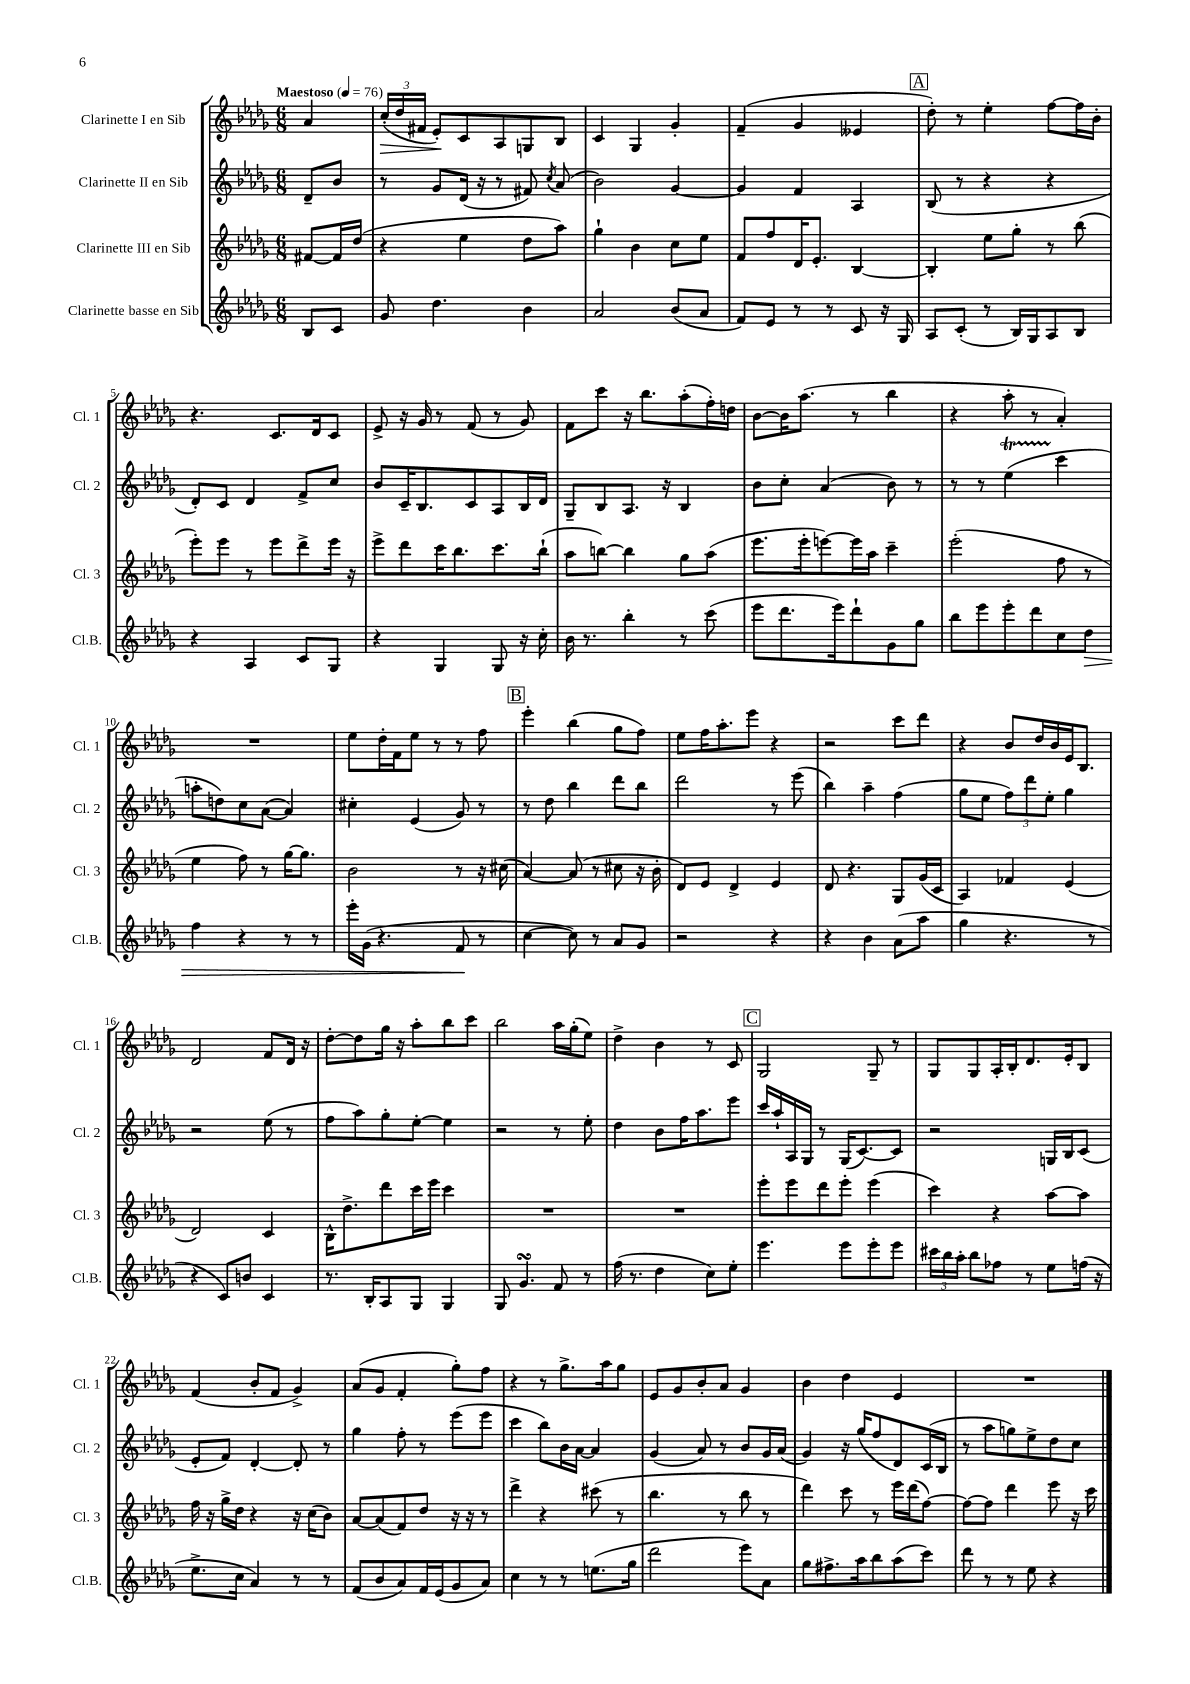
<<
\new StaffGroup <<
\new Staff = "s0" \with { instrumentName = "Clarinette I en Sib" shortInstrumentName = "Cl. 1" } {
    \clef treble \key des \major \numericTimeSignature \time 6/8 \partial 4 \tempo "Maestoso" 4 = 76
    \autoBeamOff aes'4 |
    \tuplet 3/2 { c''16[-.\>( des''16 fis'16] } ees'8[-.\!) c'8 aes8 g8 bes8] |
    c'4 ges4 ges'4-. |
    f'4--( ges'4 eeses'4 |
    \mark \markup { \box "A" } des''8-.) r8 ees''4-. f''8[~ f''16 bes'16]-. |
    r4. c'8.[ des'16 c'8] |
    ees'8-> r16 ges'16 r8 f'8( r8 ges'8) |
    f'8[ c'''8] r16 bes''8.[ aes''8-.( f''16-.) d''16] |
    bes'8[~ bes'16 aes''8.]( r8 bes''4 |
    r4 aes''8-. r8 aes'4-.) |
    R2. |
    ees''8[ des''16-. f'16 ees''8] r8 r8 f''8 |
    \mark \markup { \box "B" } ees'''4-. bes''4( ges''8[ f''8]) |
    ees''8[ f''16 aes''8.-. ees'''8] r4 |
    r2 c'''8[ des'''8] |
    r4 bes'8[ des''16 bes'16 ees'16 bes8.] |
    des'2 f'8[ des'16] r16 |
    des''8[~-. des''8 ges''16] r16 aes''8[-. bes''8 c'''8] |
    bes''2 aes''16[ ges''16-.( ees''8]) |
    des''4-> bes'4 r8 c'8 |
    \mark \markup { \box "C" } ges2 ges8-- r8 |
    ges8[ ges8 aes16-. bes16-. des'8. ees'16-. bes8] |
    f'4( bes'8[-. f'8] ges'4->) |
    aes'8[( ges'8] f'4-. ges''8[-.) f''8] |
    r4 r8 ges''8.[-> aes''16 ges''8] |
    ees'8[ ges'8 bes'8-. aes'8] ges'4 |
    bes'4 des''4 ees'4 |
    R2. \bar "|." |
}
\new Staff = "s1" \with { instrumentName = "Clarinette II en Sib" shortInstrumentName = "Cl. 2" } {
    \clef treble \key des \major \numericTimeSignature \time 6/8 \partial 4
    \autoBeamOff des'8[-- bes'8] |
    r8 ges'8[ des'16]( r16 r8 fis'8) \acciaccatura { c''8 } aes'8( |
    bes'2) ges'4~ |
    ges'4 f'4 aes4 |
    \mark \markup { \box "A" } bes8( r8 r4 r4 |
    des'8[-.) c'8] des'4 f'8[-> c''8] |
    bes'8[ c'16-- bes8. c'8 aes8 bes16 des'16] |
    ges8[-- bes8 aes8.] r16 bes4 |
    bes'8[ c''8]-. aes'4( bes'8) r8 |
    r8 r8 ees''4\startTrillSpan( c'''4\stopTrillSpan |
    a''8[-. d''8) c''8 aes'8]~( aes'4) |
    cis''4-. ees'4( ges'8) r8 |
    \mark \markup { \box "B" } r8 des''8 bes''4 des'''8[ bes''8] |
    des'''2 r8 ees'''8( |
    bes''4) aes''4-- f''4( |
    ges''8[ ees''8] \tuplet 3/2 { f''8[) des'''8 ees''8]-. } ges''4 |
    r2 ees''8( r8 |
    f''8[ aes''8) ges''8-. ees''8]~-. ees''4 |
    r2 r8 ees''8-. |
    des''4 bes'8[ f''16 aes''8. ees'''8] |
    \mark \markup { \box "C" } c'''16[ aes''16-! aes16 ges16] r8 ges16[( c'8.~) c'8] |
    r2 g16[ bes16 c'8]( |
    ees'8[-. f'8]) des'4~-. des'8-. r8 |
    ges''4 f''8-. r8 ees'''8[( ees'''8] |
    c'''4 bes''8[) bes'16 aes'16]~ aes'4 |
    ges'4( aes'8) r8 bes'8[ ges'16 aes'16]( |
    ges'4) r16 ges''16[( f''8 des'8) c'16( bes16] |
    r8 aes''8[ g''8) ees''8-> des''8 c''8] \bar "|." |
}
\new Staff = "s2" \with { instrumentName = "Clarinette III en Sib" shortInstrumentName = "Cl. 3" } {
    \clef treble \key des \major \numericTimeSignature \time 6/8 \partial 4
    \autoBeamOff fis'8[~ fis'16 des''16]( |
    r4 ees''4 des''8[ aes''8]) |
    ges''4-! bes'4 c''8[ ees''8] |
    f'8[ f''8 des'16 ees'8.]-. bes4~ |
    \mark \markup { \box "A" } bes4-. ees''8[ ges''8]-. r8 bes''8( |
    ees'''8[-.) ees'''8] r8 ees'''8[ des'''8-> ees'''16] r16 |
    ees'''8[-> des'''8 c'''16 bes''8. c'''8. bes''16]-!( |
    aes''8[ b''8]~) b''4 ges''8[ aes''8]( |
    ees'''8.[ ees'''16-. e'''8~) e'''16 aes''16] c'''4-- |
    ees'''2-.( f''8 r8 |
    ees''4 f''8) r8 ges''16[~ ges''8.] |
    bes'2 r8 r16 cis''16( |
    \mark \markup { \box "B" } aes'4~) aes'8( r8 cis''8 r16 bes'16-. |
    des'8[) ees'8] des'4-> ees'4 |
    des'8 r4. ges8[ ges'16( c'16] |
    aes4) fes'4 ees'4( |
    des'2) c'4 |
    bes16[-^ des''8.-> des'''8 c'''16 ees'''16] c'''4 |
    R2. |
    R2. |
    \mark \markup { \box "C" } ees'''8[-. ees'''8 des'''8 ees'''8]-. ees'''4( |
    c'''4) r4 aes''8[~ aes''8] |
    f''16 r16 ges''16[-> des''16] r4 r16 c''16[( bes'8]) |
    aes'8[~ aes'8( f'8) des''8] r16 r16 r8 |
    des'''4-> r4 cis'''8( r8 |
    bes''4. r8 bes''8 r8 |
    des'''4) c'''8 r8 ees'''16[ des'''16( f''8]~) |
    f''8[~ f''8] des'''4 ees'''8 r16 c'''16 \bar "|." |
}
\new Staff = "s3" \with { instrumentName = "Clarinette basse en Sib" shortInstrumentName = "Cl.B." } {
    \clef treble \key des \major \numericTimeSignature \time 6/8 \partial 4
    \autoBeamOff bes8[ c'8] |
    ges'8 des''4. bes'4 |
    aes'2 bes'8[( aes'8] |
    f'8[) ees'8] r8 r8 c'8 r16 ges16 |
    \mark \markup { \box "A" } aes8[ c'8]-.( r8 bes16[) ges16 aes8 bes8] |
    r4 aes4 c'8[ ges8] |
    r4 ges4 ges8 r16 c''16-. |
    bes'16 r8. bes''4-. r8 c'''8( |
    ees'''8[ des'''8. ees'''16) des'''8-! ges'8 ges''8] |
    bes''8[ ees'''8 ees'''8-. des'''8 c''8 des''8]\> |
    f''4 r4 r8 r8 |
    ees'''16[-. ges'16]( r4. f'8\! r8 |
    \mark \markup { \box "B" } c''4~ c''8) r8 aes'8[ ges'8] |
    r2 r4 |
    r4 bes'4 aes'8[( aes''8] |
    ges''4 r4. r8 |
    r4 c'8[) b'8] c'4 |
    r8. bes16[-. aes8 ges8] ges4 |
    ges8 ges'4.\turn f'8 r8 |
    f''16( r8. des''4 c''8[) ees''8]-. |
    \mark \markup { \box "C" } ees'''4. ees'''8[ ees'''8-. ees'''8] |
    \tuplet 3/2 { cis'''16[ bes''16 aes''16]-. } bes''8[ fes''8] r8 ees''8[ f''16]( r16 |
    ees''8.[-> c''16] aes'4) r8 r8 |
    f'8[( bes'8 aes'8) f'16 ees'16( ges'8 aes'8]) |
    c''4 r8 r8 e''8.[( ges''16] |
    des'''2 ees'''8[) aes'8] |
    ges''8[ fis''8.-> aes''16 bes''8 aes''8( c'''8]) |
    des'''8 r8 r8 ees''8 r4 \bar "|." |
}
>>
>>
